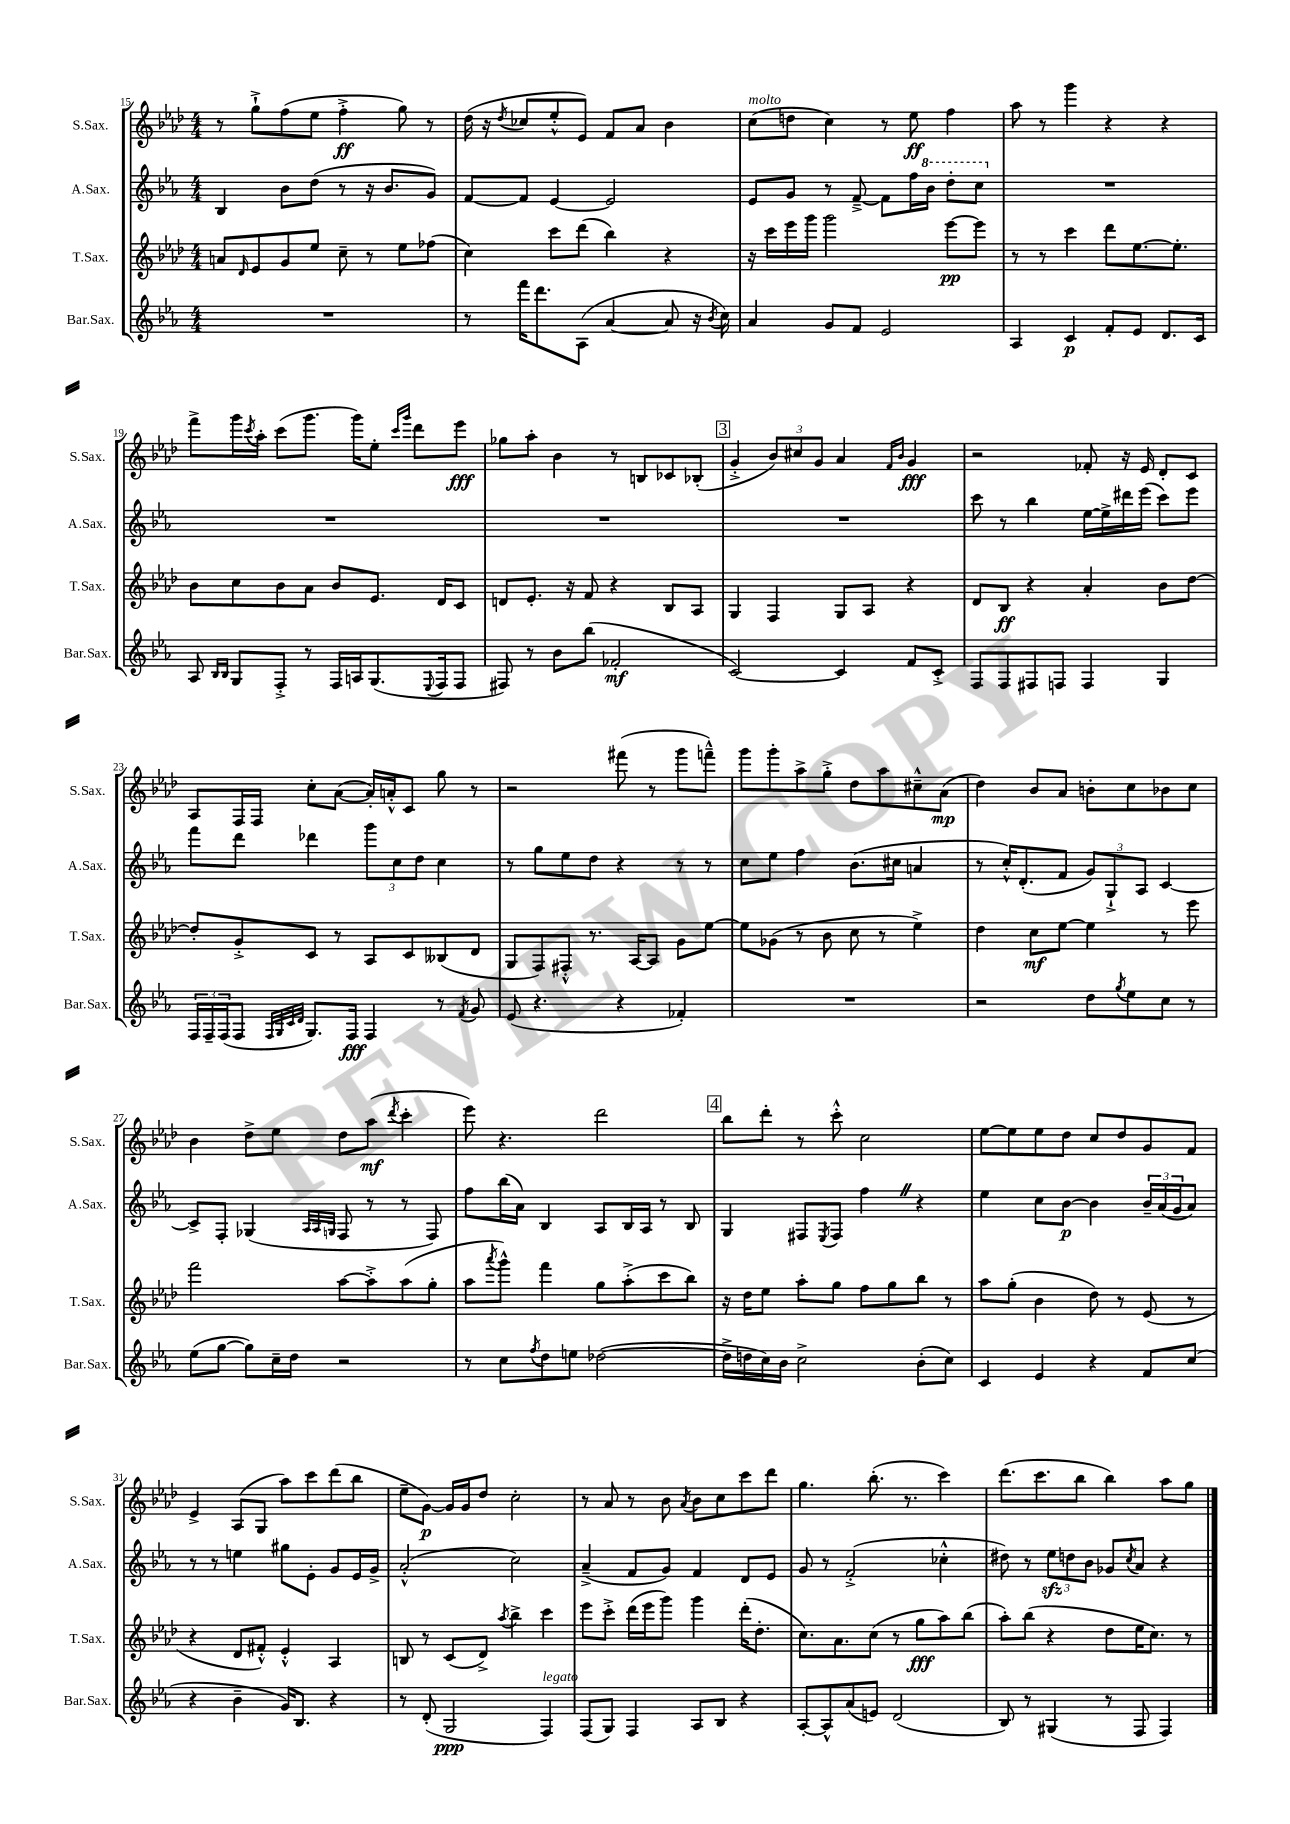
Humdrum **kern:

**kern	**dynam	**kern	**dynam	**kern	**dynam	**kern	**dynam
*part4	*part4	*part3	*part3	*part2	*part2	*part1	*part1
*staff4	*staff4	*staff3	*staff3	*staff2	*staff2	*staff1	*staff1
*I"Bar.Sax.	*	*I"T.Sax.	*	*I"A.Sax.	*	*I"S.Sax.	*
*I'Bar.Sax.	*	*I'T.Sax.	*	*I'A.Sax.	*	*I'S.Sax.	*
*clefG2	*	*clefG2	*	*clefG2	*	*clefG2	*
*k[b-e-a-]	*	*k[b-e-a-d-]	*	*k[b-e-a-]	*	*k[b-e-a-d-]	*
*M4/4	*	*M4/4	*	*M4/4	*	*M4/4	*
=15	=15	=15	=15	=15	=15	=15	=15
1r	.	8an/L	.	4B-/	.	8r	.
.	.	16qqd-/	.	.	.	.	.
.	.	8e-/	.	.	.	8gg`^\L	.
.	.	8g/	.	8b-\L	.	(8ff\	.
.	.	8ee-/J	.	(8dd\J	.	8ee-\J	.
.	.	8cc~\	.	8r	.	4ff'^\	ff
.	.	8r	.	16r	.	.	.
.	.	.	.	8.b-/L	.	.	.
.	.	8ee-\L	.	.	.	8gg\)	.
.	.	(8ff-X\J	.	8g/J)	.	8r	.
=16	=16	=16	=16	=16	=16	=16	=16
8r	.	4cc\)	.	[8f/L	.	(16dd-\	.
.	.	.	.	.	.	16r	.
.	.	.	.	.	.	8qdd-/	.
16fff\KL	.	.	.	8f/J]	.	8cc-X/L	.
8.ddd\	.	.	.	.	.	.	.
.	.	8ccc\L	.	[4e-/	.	8ee-'^^/	.
(8A-\J	.	(8ddd-\J	.	.	.	8e-/J)	.
[4a-/	.	4bb-\)	.	2e-/]	.	8f/L	.
.	.	.	.	.	.	8a-/J	.
8a-/]	.	4r	.	.	.	4b-\	.
16r	.	.	.	.	.	.	.
8qb-/	.	.	.	.	.	.	.
16cc\)	.	.	.	.	.	.	.
=17	=17	=17	=17	=17	=17	=17	=17
!	!	!	!	!	!	!LO:TX:a:i:t=molto	!
4a-/	.	16r	.	8e-/L	.	(8cc\L	.
.	.	16ccc\LL	.	.	.	.	.
.	.	16eee-\	.	8g/J	.	8ddn\J	.
.	.	16ggg\JJ	.	.	.	.	.
8g/L	.	2ggg\	.	8r	.	4cc\)	.
8f/J	.	.	.	[8f~^/	.	.	.
2e-/	.	.	.	8f\L]	.	8r	.
.	.	.	.	16ff\L	.	8ee-\	ff
*	*	*	*	*8va	*	*	*
.	.	.	.	16bb-\JJ	.	.	.
.	.	[8eee-\L	pp	8ddd'\L	.	4ff\	.
.	.	8eee-\J]	.	8ccc\J	.	.	.
=18	=18	=18	=18	=18	=18	=18	=18
*	*	*	*	*X8va	*	*	*
4A-/	.	8r	.	1r	.	8aa-\	.
.	.	8r	.	.	.	8r	.
4c/	p	4ccc\	.	.	.	4ggg\	.
8f'/L	.	8ddd-\L	.	.	.	4r	.
8e-/J	.	[8.ee-\	.	.	.	.	.
8.d/L	.	.	.	.	.	4r	.
.	.	8.ee-'\J]	.	.	.	.	.
16c/Jk	.	.	.	.	.	.	.
!!LO:LB:g=z
=19	=19	=19	=19	=19	=19	=19	=19
8A-/	.	8b-\L	.	1r	.	8fff^\L	.
16qqB-/LL	.	.	.	.	.	.	.
16qqB-/JJ	.	.	.	.	.	.	.
8G/L	.	8cc\	.	.	.	16ggg\L	.
.	.	.	.	.	.	8qccc/	.
.	.	.	.	.	.	16aa-'\JJ	.
8F'^/J	.	8b-\	.	.	.	(8ccc\L	.
8r	.	8a-\J	.	.	.	8.ggg\J	.
16F/LL	.	8b-/L	.	.	.	.	.
16An/J	.	.	.	.	.	16ggg\KL)	.
(8.G/	.	8.e-/J	.	.	.	8ee-'\J	.
.	.	.	.	.	.	16qqccc/LL	.
.	.	.	.	.	.	16qqggg/JJ	.
.	.	.	.	.	.	8ddd-\L	.
8qqE-/	.	.	.	.	.	.	.
16F/k	.	16d-/KL	.	.	.	.	.
8F/J	.	8c/J	.	.	.	8eee-\J	fff
=20	=20	=20	=20	=20	=20	=20	=20
8F#X/)	.	8dn/L	.	1r	.	8gg-X\L	.
8r	.	8.e-'/J	.	.	.	8aa-'\J	.
8b-\L	.	.	.	.	.	4b-\	.
.	.	16r	.	.	.	.	.
(8bb-\J	.	8f/	.	.	.	.	.
2f-X'/	mf	4r	.	.	.	8r	.
.	.	.	.	.	.	8Bn/L	.
.	.	8B-/L	.	.	.	8c-X/	.
.	.	8A-/J	.	.	.	(8B-X'/J	.
!!LO:REH:place=s1:t=3
=21	=21	=21	=21	=21	=21	=21	=21
[2c/)	.	4G/	.	1r	.	4g'^/	.
.	.	4F/	.	.	.	12b-/L)	.
.	.	.	.	.	.	12cc#X/	.
.	.	.	.	.	.	12g/J	.
4c/]	.	8G/L	.	.	.	4a-/	.
.	.	8A-/J	.	.	.	.	.
.	.	.	.	.	.	16qqf/LL	.
.	.	.	.	.	.	16qqb-/JJ	.
8f/L	.	4r	.	.	.	4g/	fff
8c'^/J	.	.	.	.	.	.	.
=22	=22	=22	=22	=22	=22	=22	=22
8F/L	.	8d-/L	.	8ccc\	.	2r	.
8F/	.	8B-/J	ff	8r	.	.	.
8F#X/	.	4r	.	4bb-\	.	.	.
8Fn/J	.	.	.	.	.	.	.
4F/	.	4a-'/	.	[16ee-\LL	.	8f-X'/	.
.	.	.	.	16ee-^\]	.	.	.
.	.	.	.	16ddd#X\	.	16r	.
.	.	.	.	(16eee-\JJ	.	16e-/	.
4G/	.	8b-\L	.	8ccc\L)	.	8d-'/L	.
.	.	[8dd-\J	.	8eee-\J	.	8c/J	.
!!LO:LB:g=z
=23	=23	=23	=23	=23	=23	=23	=23
24F/LL	.	8dd-'/L]	.	8fff\L	.	8A-/L	.
24F~/	.	.	.	.	.	.	.
(24F/J	.	.	.	.	.	.	.
8F/J	.	8g'^/	.	8ddd\J	.	16F/L	.
.	.	.	.	.	.	16F/JJ	.
32qqF/LLL	.	.	.	.	.	.	.
32qqG/	.	.	.	.	.	.	.
32qqc/	.	.	.	.	.	.	.
32qqd/JJJ	.	.	.	.	.	.	.
8.G/L)	.	8c/J	.	4ddd-X\	.	8cc'\L	.
.	.	8r	.	.	.	([8a-\J	.
16F/Jk	fff	.	.	.	.	.	.
4F/	.	8A-/L	.	12ggg\L	.	16a-'/LL])	.
.	.	.	.	.	.	16an'^^/J	.
.	.	.	.	12cc\	.	.	.
.	.	8c/	.	.	.	8c/J	.
.	.	.	.	12dd\J	.	.	.
8r	.	(8B--X/	.	4cc\	.	8gg\	.
8qf/	.	.	.	.	.	.	.
8g/	.	8d-/J	.	.	.	8r	.
=24	=24	=24	=24	=24	=24	=24	=24
(8e-/	.	8G/L	.	8r	.	2r	.
4.r	.	8F/)	.	8gg\L	.	.	.
.	.	8F#X'^^/J	.	8ee-\	.	.	.
.	.	8.r	.	8dd\J	.	.	.
4r	.	.	.	4r	.	(8fff#X\	.
.	.	[16A-/KL	.	.	.	.	.
.	.	8A-/J]	.	.	.	8r	.
4f-X'/)	.	8g\L	.	8r	.	8ggg\L	.
.	.	[8ee-\J	.	8r	.	8fffn~^^\J)	.
=25	=25	=25	=25	=25	=25	=25	=25
1r	.	8ee-\L]	.	8cc\L	.	8ggg\L	.
.	.	(8g-X\J	.	8ee-\J	.	8ggg'\	.
.	.	8r	.	4ff\	.	8aa-^\	.
.	.	8b-\	.	.	.	8gg'^\J	.
.	.	8cc\	.	(8.b-\L	.	8dd-\L	.
.	.	8r	.	.	.	8aa-\	.
.	.	.	.	16cc#X\Jk	.	.	.
.	.	4ee-^\)	.	4an/	.	8cc#X~^^\	.
.	.	.	.	.	.	(8a-\J	mp
=26	=26	=26	=26	=26	=26	=26	=26
2r	.	4dd-\	.	8r	.	4dd-\)	.
.	.	.	.	16cc'^^/KL)	.	.	.
.	.	.	.	(8.d'/	.	.	.
.	.	8cc\L	mf	.	.	8b-/L	.
.	.	[8ee-\J	.	8f/J	.	8a-/J	.
8dd\L	.	4ee-\]	.	12g/L)	.	8bn'\L	.
.	.	.	.	12G`^/	.	.	.
8qgg/	.	.	.	.	.	.	.
8ee-\	.	.	.	.	.	8cc\	.
.	.	.	.	12A-/J	.	.	.
8cc\J	.	8r	.	[4c/	.	8b-X\	.
8r	.	8eee-\	.	.	.	8cc\J	.
!!LO:LB:g=z
=27	=27	=27	=27	=27	=27	=27	=27
(8ee-\L	.	2fff\	.	8c^/L]	.	4b-\	.
[8gg\J	.	.	.	8F'/J	.	.	.
8gg\L])	.	.	.	(4G-X/	.	8dd-^\L	.
16cc~\L	.	.	.	.	.	8ee-\J	.
16dd\JJ	.	.	.	.	.	.	.
.	.	.	.	32qqA-/LLL	.	.	.
.	.	.	.	32qqA-/	.	.	.
.	.	.	.	32qqGn/JJJ	.	.	.
2r	.	[8aa-\L	.	8F/	.	8dd-\L	.
.	.	8aa-'^\]	.	8r	.	(8aa-\J	mf
.	.	.	.	.	.	8qddd-/	.
.	.	(8aa-\	.	8r	.	4ccc'\	.
.	.	8gg'\J	.	8F/)	.	.	.
=28	=28	=28	=28	=28	=28	=28	=28
8r	.	8aa-\L	.	8ff\L	.	8eee-\)	.
.	.	8qaaa-/	.	.	.	.	.
8cc\L	.	8ggg^^\J)	.	(16bb-\L	.	4.r	.
.	.	.	.	16a-\JJ)	.	.	.
8qff/	.	.	.	.	.	.	.
8dd\	.	4fff\	.	4B-/	.	.	.
8een\J	.	.	.	.	.	.	.
([2dd-X\	.	8gg\L	.	8A-/L	.	2ddd-\	.
.	.	(8aa-'^\	.	16B-/L	.	.	.
.	.	.	.	16A-/JJ	.	.	.
.	.	8ccc\	.	8r	.	.	.
.	.	8bb-\J)	.	8B-/	.	.	.
!!LO:REH:place=s1:t=4
=29	=29	=29	=29	=29	=29	=29	=29
16dd-^\LL]	.	16r	.	4G/	.	8bb-\L	.
16ddn\	.	16dd-\KL	.	.	.	.	.
16cc\)	.	8ee-\J	.	.	.	8ddd-'\J	.
16b-\JJ	.	.	.	.	.	.	.
2cc^\	.	8aa-'\L	.	8F#X/L	.	8r	.
.	.	.	.	8qE-/	.	.	.
.	.	8gg\J	.	8F#/J	.	8ccc'^^\	.
.	.	8ff\L	.	4ffZ\	.	2cc\	.
.	.	8gg\	.	.	.	.	.
(8b-'\L	.	8bb-\J	.	4r	.	.	.
8cc\J)	.	8r	.	.	.	.	.
=30	=30	=30	=30	=30	=30	=30	=30
4c/	.	8aa-\L	.	4ee-\	.	[8ee-\L	.
.	.	(8gg'\J	.	.	.	8ee-\]	.
4e-/	.	4b-\	.	8cc\L	.	8ee-\	.
.	.	.	.	[8b-\J	p	8dd-\J	.
4r	.	8dd-\)	.	4b-\]	.	8cc/L	.
.	.	8r	.	.	.	8dd-/	.
8f/L	.	(8e-/	.	24b-~/LL	.	8g/	.
.	.	.	.	(24a-/	.	.	.
.	.	.	.	24g/J	.	.	.
(8cc/J	.	8r	.	8a-/J)	.	8f/J	.
!!LO:LB:g=z
=31	=31	=31	=31	=31	=31	=31	=31
4r	.	4r	.	8r	.	4e-^/	.
.	.	.	.	8r	.	.	.
4b-~\	.	8d-/L	.	4een\	.	(8A-/L	.
.	.	8f#X'^^/J)	.	.	.	8G/J	.
16g/KL)	.	4e-'^^/	.	8gg#X\L	.	8aa-\L)	.
8.B-/J	.	.	.	.	.	.	.
.	.	.	.	8e-'\J	.	8ccc\	.
4r	.	4A-/	.	8g/L	.	(8ddd-\	.
.	.	.	.	16e-/L	.	8bb-\J	.
.	.	.	.	16g^/JJ	.	.	.
=32	=32	=32	=32	=32	=32	=32	=32
8r	.	8Bn/	.	(2a-'^^/	.	8ee-~\L	.
(8d'/	.	8r	.	.	.	[8g\J)	p
2G/	ppp	(8c/L	.	.	.	16g/LL]	.
.	.	.	.	.	.	16g/J	.
.	.	8d-^/J)	.	.	.	8dd-/J	.
.	.	8qaa-/	.	.	.	.	.
.	.	4bb-^\	.	2cc\)	.	2cc'\	.
!LO:TX:a:i:t=legato	!	!	!	!	!	!	!
4F/)	.	4ccc\	.	.	.	.	.
=33	=33	=33	=33	=33	=33	=33	=33
(8F/L	.	8eee-\L	.	(4a-~^/	.	8r	.
8G/J)	.	8ccc'^\J	.	.	.	8a-/	.
4F/	.	(16ddd-\LL	.	8f/L	.	8r	.
.	.	16eee-\J	.	.	.	.	.
.	.	8ggg\J)	.	8g/J)	.	8b-\	.
.	.	.	.	.	.	8qa-/	.
8A-/L	.	4ggg\	.	4f/	.	8b-\L	.
8B-/J	.	.	.	.	.	8cc\	.
4r	.	(16ddd-'\KL	.	8d/L	.	8ccc\	.
.	.	8.dd-'\J	.	.	.	.	.
.	.	.	.	8e-/J	.	8ddd-\J	.
=34	=34	=34	=34	=34	=34	=34	=34
[8A-'/L	.	8.cc\L)	.	8g/	.	4.gg\	.
8A-^^/]	.	.	.	8r	.	.	.
.	.	8.a-\	.	.	.	.	.
(8a-/	.	.	.	(2f'^/	.	.	.
8en/J)	.	(8cc\J	.	.	.	(8.bb-'\	.
(2d/	.	8r	.	.	.	.	.
.	.	.	.	.	.	8.r	.
.	.	8gg\L	fff	.	.	.	.
.	.	8aa-\)	.	4cc-X'^^\	.	4ccc\)	.
.	.	(8bb-\J	.	.	.	.	.
=35	=35	=35	=35	=35	=35	=35	=35
8B-/)	.	8aa-'\L)	.	8dd#X\)	.	(8.ddd-\L	.
8r	.	(8bb-\J	.	8r	.	.	.
.	.	.	.	.	.	8.ccc\	.
(4G#X/	.	4r	.	12ee-zz\L	.	.	.
.	.	.	.	12ddn\	.	.	.
.	.	.	.	.	.	8bb-\J	.
.	.	.	.	12b-\J	.	.	.
8r	.	8dd-\L	.	8g-X/L	.	4bb-\)	.
.	.	.	.	8qcc/	.	.	.
8F/	.	16ee-\K	.	8a-/J	.	.	.
.	.	8.cc\J)	.	.	.	.	.
4F/)	.	.	.	4r	.	8aa-\L	.
.	.	8r	.	.	.	8gg\J	.
==	==	==	==	==	==	==	==
*-	*-	*-	*-	*-	*-	*-	*-
